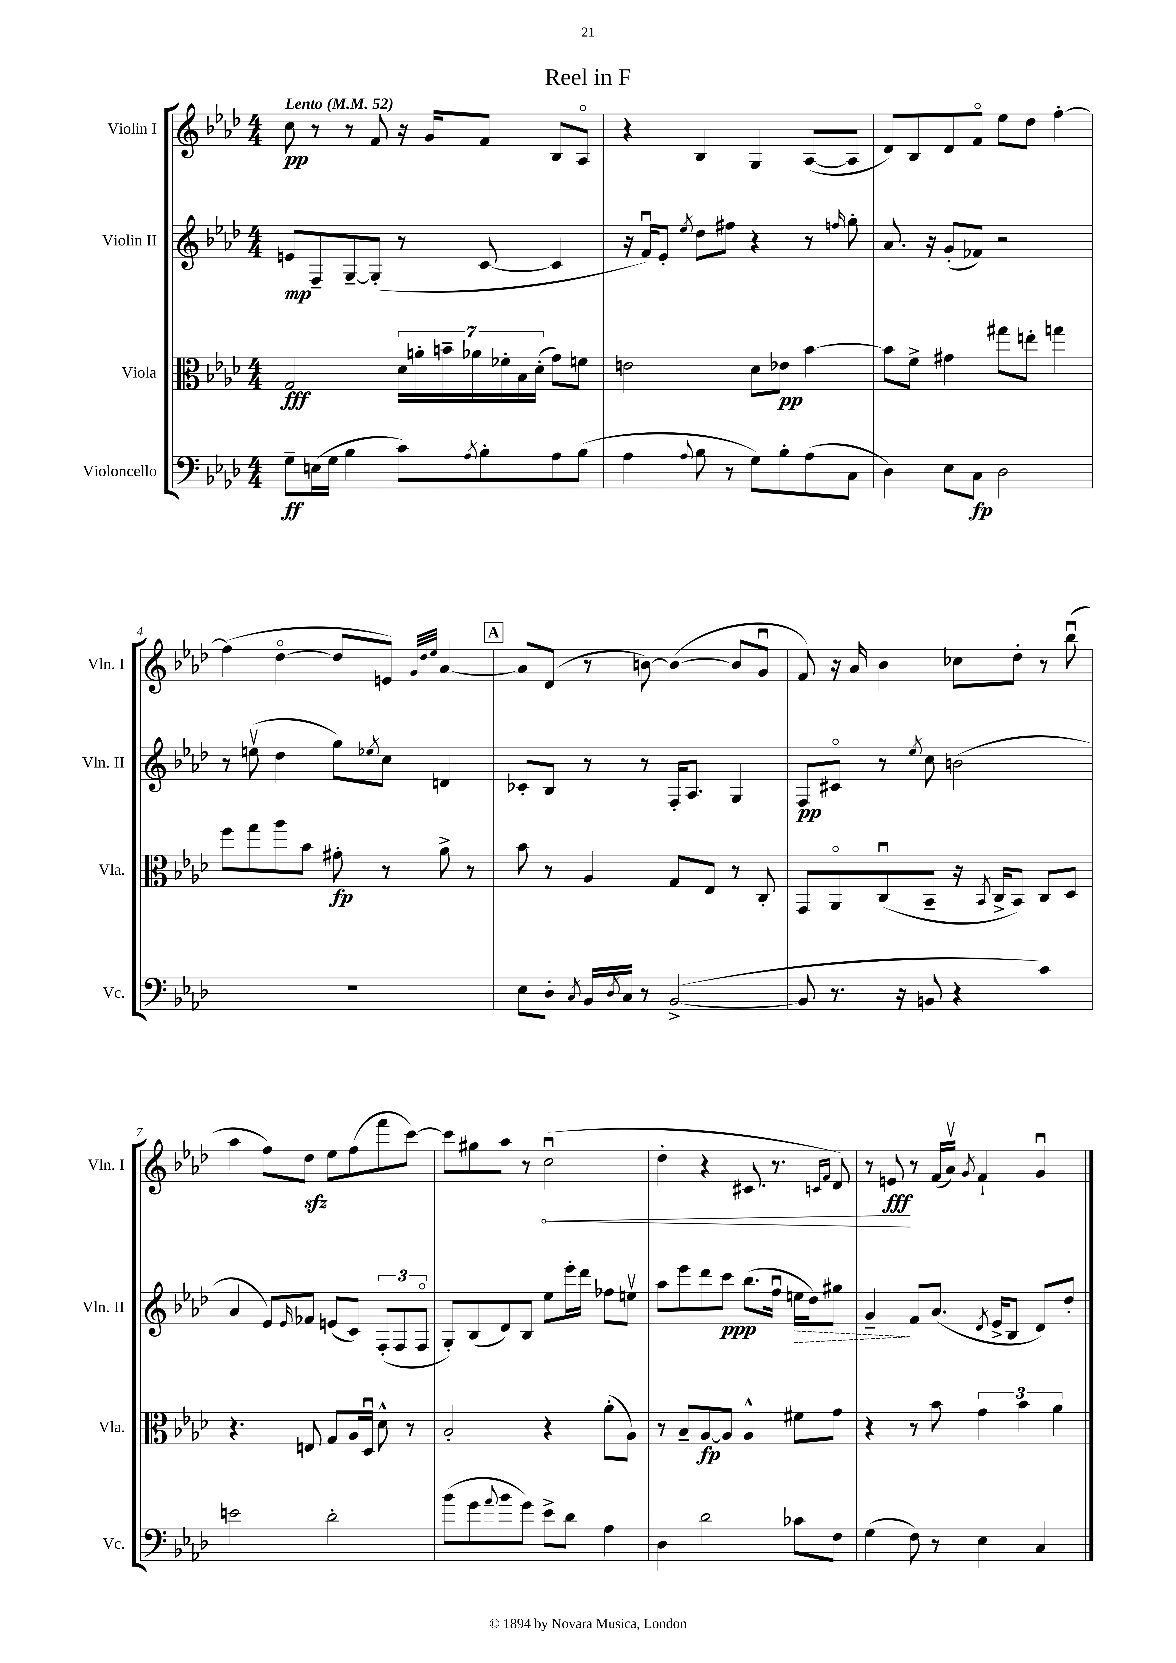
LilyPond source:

\header { title = "Reel in F" }
<<
\new StaffGroup <<
\new Staff = "s0" \with { instrumentName = "Violin I" shortInstrumentName = "Vln. I" } {
    \clef treble \key aes \major \numericTimeSignature \time 4/4 \tempo "Lento" 4 = 52
    c''8\pp r8 r8 f'8 r16 g'16 f'8 bes8 aes8\flageolet |
    r4 bes4 g4 aes8~( aes8 |
    des'8) bes8 des'8 f'8\flageolet ees''8 des''8 f''4~-. |
    f''4( des''4~\flageolet des''8 e'8) \grace { g'32 des''32 ees''32 } aes'4~ |
    \mark \markup { \box "A" } aes'8 des'8( r8 b'8~) b'4~( b'8 g'8\downbow |
    f'8) r16 aes'16 bes'4 ces''8 des''8-. r8 bes''8\downbow( |
    aes''4 f''8) des''8\sfz ees''8 f''8( f'''8 c'''8~) |
    c'''8 gis''8 aes''8 r8 \once \override Hairpin.circled-tip = ##t c''2\downbow\<( |
    des''4-. r4 cis'8. r8. \grace { c'16 f'16 } des'8) |
    r8 e'8\fff\! r8 f'16( aes'16\upbow) \acciaccatura { g'8 } f'4-! g'4\downbow \bar "|." |
}
\new Staff = "s1" \with { instrumentName = "Violin II" shortInstrumentName = "Vln. II" } {
    \clef treble \key aes \major \numericTimeSignature \time 4/4
    e'8\mp f8-- g8~-- g8-.( r8 c'8~ c'4 |
    r16 f'16\downbow) ees'8-. \acciaccatura { ees''8 } des''8 fis''8 r4 r8 \grace { f''16 } g''8-. |
    aes'8. r16 g'8-.( fes'8) r2 |
    r8 e''8\upbow( des''4 g''8) \acciaccatura { ees''8 } c''8 d'4 |
    \mark \markup { \box "A" } ces'8-. bes8 r8 r8 f16-. aes8. g4 |
    f8\pp cis'8\flageolet r8 \acciaccatura { ees''8 } c''8 b'2( |
    aes'4 ees'8) \grace { ees'16 } fes'8 e'8( c'8) \tuplet 3/2 { f8-.( f8 f8\flageolet } |
    g8-.) bes8( des'8) bes8 ees''8 ees'''16-. des'''16 fes''8 e''8\upbow |
    aes''8 ees'''8 des'''8 c'''8\ppp bes''8.( f''16\downbow \once \override Hairpin.style = #'dashed-line e''16\> des''16) gis''8 |
    g'4--\! f'8 aes'8.( \acciaccatura { des'8 } ees'16-> bes8 des'8) des''8-. \bar "|." |
}
\new Staff = "s2" \with { instrumentName = "Viola" shortInstrumentName = "Vla." } {
    \clef alto \key aes \major \numericTimeSignature \time 4/4
    g2\fff \tuplet 7/4 { des'16 a'16-. b'16-- aes'16 fes'16-. bes16 des'16-.( } g'8) f'8 |
    e'2 des'8 ees'8\pp bes'4~ |
    bes'8 f'8-> gis'4 gis''8 e''8-. g''4 |
    f''8 g''8 aes''8 bes'8 gis'8-.\fp r8 aes'8-> r8 |
    \mark \markup { \box "A" } bes'8 r8 aes4 g8 ees8 r8 c8-. |
    g,8 aes,8\flageolet c8\downbow( bes,8-- r16 \acciaccatura { bes,8 } c16-> bes,8) c8 des8 |
    r4. e8 g8 aes16 des16\downbow des'8-^ r8 |
    bes2-. r4 aes'8-.( aes8) |
    r8 bes8-- aes8~\fp aes8 aes4-^ fis'8 g'8 |
    r4 r8 bes'8 \tuplet 3/2 { g'4 bes'4 aes'4 } \bar "|." |
}
\new Staff = "s3" \with { instrumentName = "Violoncello" shortInstrumentName = "Vc." } {
    \clef bass \key aes \major \numericTimeSignature \time 4/4
    g8--\ff e16( g16 bes4 c'8) \acciaccatura { aes8 } bes8-. aes8 bes8( |
    aes4 \appoggiatura { aes8 } bes8 r8 g8) bes8-. aes8( c8 |
    des4) ees8 c8\fp des2 |
    R1 |
    \mark \markup { \box "A" } ees8 des8-. \acciaccatura { c8 } bes,16 \acciaccatura { des8 } c16 r8 bes,2~->( |
    bes,8 r8. r16 b,8 r4 c'4) |
    e'2 des'2-. |
    bes'8( g'8 \appoggiatura { aes'8 } bes'8 g'8) ees'8-> des'8 aes4 |
    des4 des'2 ces'8 f8 |
    g4( f8) r8 ees4 c4 \bar "|." |
}
>>
>>
